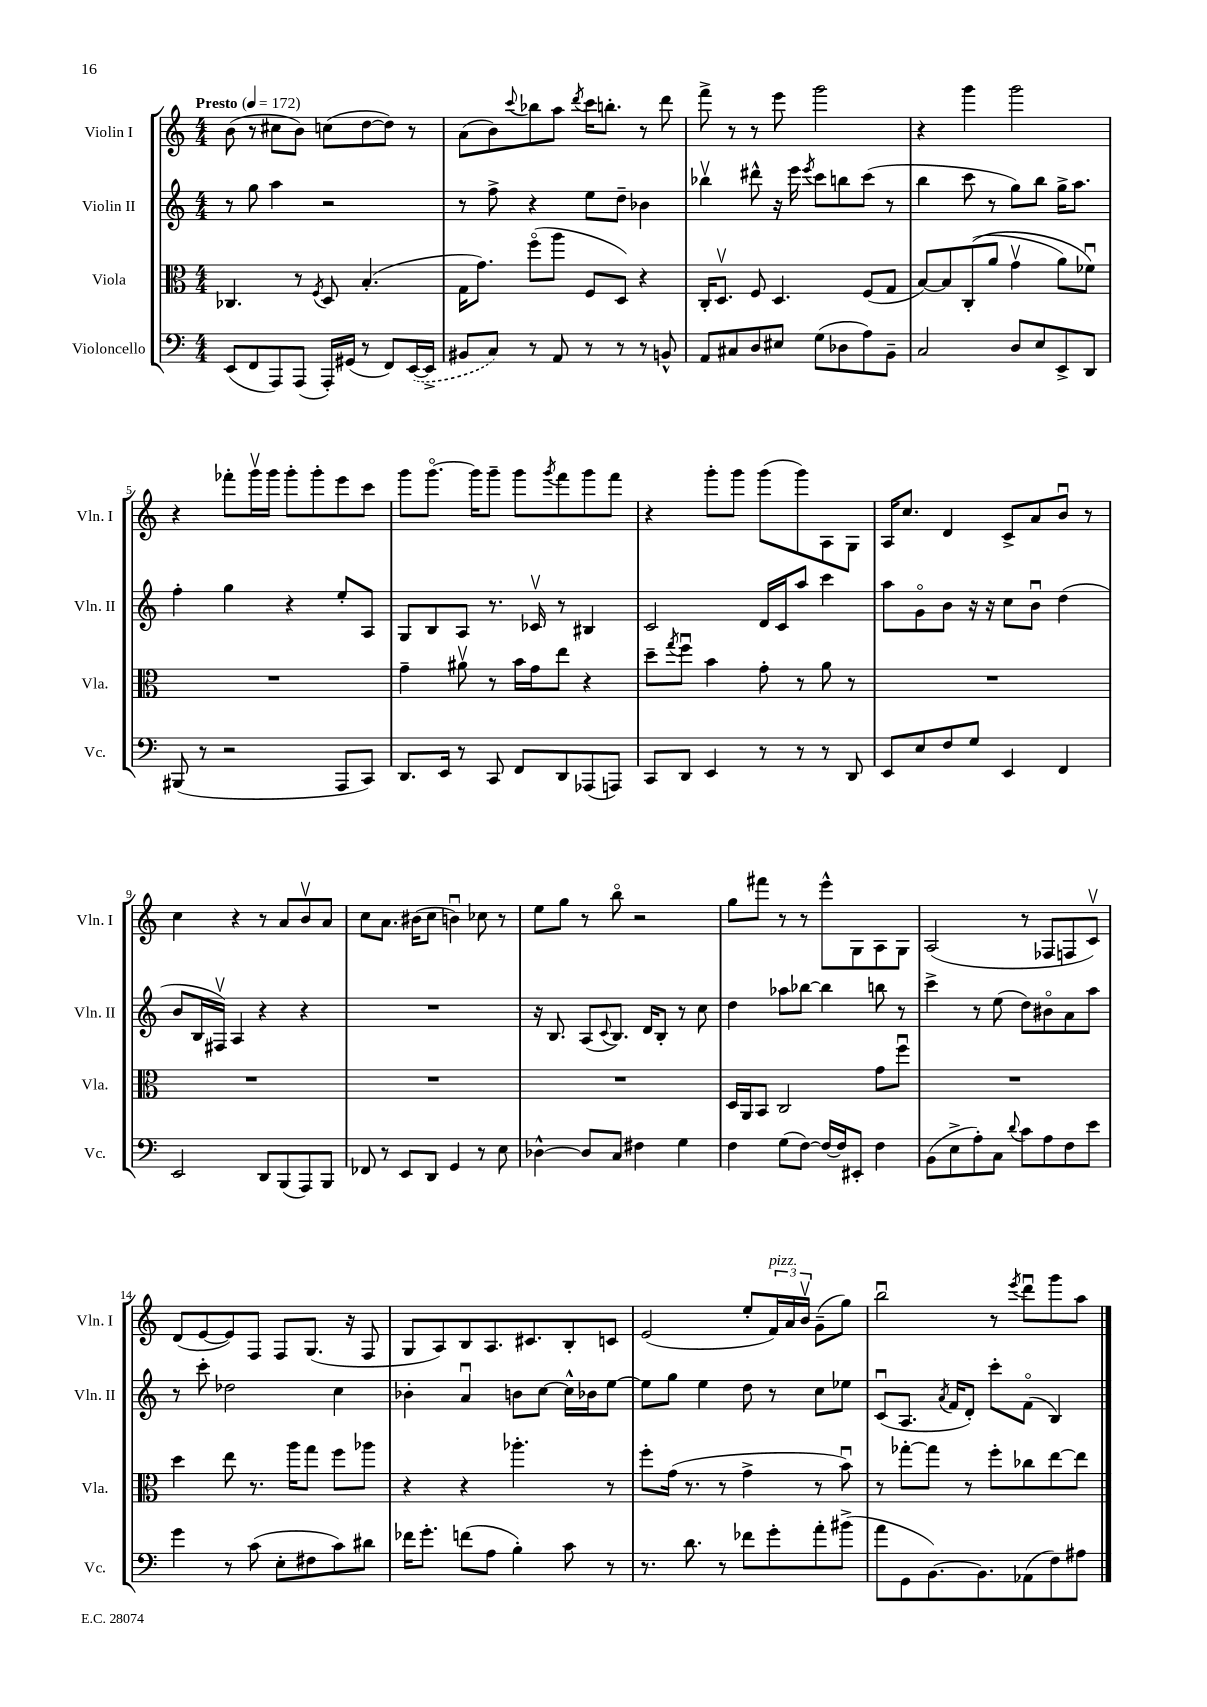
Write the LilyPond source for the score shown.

<<
\new StaffGroup <<
\new Staff = "s0" \with { instrumentName = "Violin I" shortInstrumentName = "Vln. I" } {
    \clef treble \key c \major \numericTimeSignature \time 4/4 \tempo "Presto" 4 = 172
    b'8( r8 cis''8 b'8) c''8( d''8~ d''8) r8 |
    a'8( b'8) \appoggiatura { c'''8 } bes''8 a''8 \acciaccatura { d'''8 } c'''16 b''8.-. r8 d'''8 |
    f'''8-> r8 r8 e'''8 g'''2 |
    r4 g'''4 g'''2 |
    r4 fes'''8-. g'''16\upbow g'''16 g'''8-. g'''8-. e'''8 c'''8 |
    g'''8 g'''8.~\flageolet g'''16 g'''8-- g'''8 \acciaccatura { g'''8 } f'''8 g'''8 f'''8 |
    r4 g'''8-. g'''8 g'''8( g'''8) a8 g8 |
    a16 c''8. d'4 c'8-> a'8 b'8\downbow r8 |
    c''4 r4 r8 a'8 b'8\upbow a'8 |
    c''8 a'8. bis'16( c''8 b'4\downbow) ces''8 r8 |
    e''8 g''8 r8 b''8\flageolet r2 |
    g''8 fis'''8 r8 r8 e'''8-^ g8 a8 g8 |
    a2( r8 fes8 f8 c'8\upbow) |
    d'8( e'8~ e'8) f8 f8 g8.( r16 f8 |
    g8 a8) b8 a8. cis'8. b8-. c'8 |
    e'2( e''8-. \tuplet 3/2 { f'16^\markup { \italic "pizz." }) a'16 b'16\upbow } g'8--( g''8) |
    b''2\downbow r8 \acciaccatura { e'''8 } d'''8\downbow g'''8 a''8 \bar "|." |
}
\new Staff = "s1" \with { instrumentName = "Violin II" shortInstrumentName = "Vln. II" } {
    \clef treble \key c \major \numericTimeSignature \time 4/4
    r8 g''8 a''4 r2 |
    r8 f''8-> r4 e''8 d''8-- bes'4 |
    bes''4\upbow dis'''8-^ r16 e'''16 \acciaccatura { e'''8 } c'''8 b''8 c'''8( r8 |
    b''4 c'''8 r8 g''8) b''8 g''16-> a''8. |
    f''4-. g''4 r4 e''8-. a8 |
    g8 b8 a8 r8. ces'16\upbow r8 bis4 |
    c'2 d'16 c'16 a''8 c'''4 |
    a''8 g'8\flageolet b'8 r16 r16 c''8 b'8\downbow d''4( |
    b'8 b16 fis16\upbow) a4 r4 r4 |
    R1 |
    r16 b8. a8( \appoggiatura { c'8 } b8.) d'16 b8-. r8 c''8 |
    d''4 aes''8 bes''8~ bes''4 b''8 r8 |
    c'''4-> r8 e''8( d''8) bis'8\flageolet a'8 a''8 |
    r8 c'''8-. des''2 c''4 |
    bes'4-. a'4\downbow b'8 c''8~ c''16-^ bes'16 e''8~ |
    e''8 g''8 e''4 d''8 r8 c''8 ees''8 |
    c'8\downbow( a8. \acciaccatura { a'8 } f'16 d'8-.) c'''8-. f'8\flageolet( b4) \bar "|." |
}
\new Staff = "s2" \with { instrumentName = "Viola" shortInstrumentName = "Vla." } {
    \clef alto \key c \major \numericTimeSignature \time 4/4
    ces4. r8 \acciaccatura { f8 } d8 b4.-.( |
    g16 g'8.) f''8\flageolet( a''8 f8 d8) r4 |
    c16-. d8.\upbow f8 d4. f8( g8 |
    b8~) b8 c8-.(\( a'8 g'4\upbow a'8) fes'8\downbow\) |
    R1 |
    g'4-- ais'8\upbow r8 b'16 g'16 e''8 r4 |
    d''8-- \acciaccatura { g''8 } f''8\downbow b'4 g'8-. r8 a'8 r8 |
    R1 |
    R1 |
    R1 |
    R1 |
    d16 a,16 b,8 c2 g'8 f''8\downbow |
    R1 |
    d''4 e''8 r8. a''16 g''8 f''8 aes''8 |
    r4 r4 aes''4.-. r8 |
    f''8-. g'16( r8. r8 g'4-> r8 b'8\downbow) |
    r8 ges''8~-. ges''8 r8 f''8-. ces''8 e''8~ e''8 \bar "|." |
}
\new Staff = "s3" \with { instrumentName = "Violoncello" shortInstrumentName = "Vc." } {
    \clef bass \key c \major \numericTimeSignature \time 4/4
    e,8( f,8 a,,8) a,,8( a,,16-.) gis,16( r8 f,8) \once \slurDashed e,16~( e,16-> |
    bis,8 c8) r8 a,8 r8 r8 r8 b,8-^ |
    a,8 cis8 d8 eis8 g8( des8 a8) b,8-- |
    c2 d8 e8 e,8-> d,8 |
    bis,,8( r8 r2 a,,8 c,8) |
    d,8. e,16 r8 c,8 f,8 d,8 aes,,8( a,,8) |
    c,8 d,8 e,4 r8 r8 r8 d,8 |
    e,8 e8 f8 g8 e,4 f,4 |
    e,2 d,8 b,,8( a,,8) b,,8 |
    fes,8 r8 e,8 d,8 g,4 r8 e8 |
    des4~-^ des8 c8 fis4 g4 |
    f4 g8( f8~) f16~ f16 eis,8-. f4 |
    b,8( e8-> a8-.) c8 \appoggiatura { d'8 } c'8 a8 f8 e'8 |
    g'4 r8 c'8( e8-. fis8 c'8) dis'8 |
    fes'16 g'8.-. f'8( a8 b4-.) c'8 r8 |
    r8. d'8. r8 fes'8 g'8-. a'8-. bis'8->( |
    a'8 g,8 b,8.~) b,8. aes,8( f8) ais8 \bar "|." |
}
>>
>>
